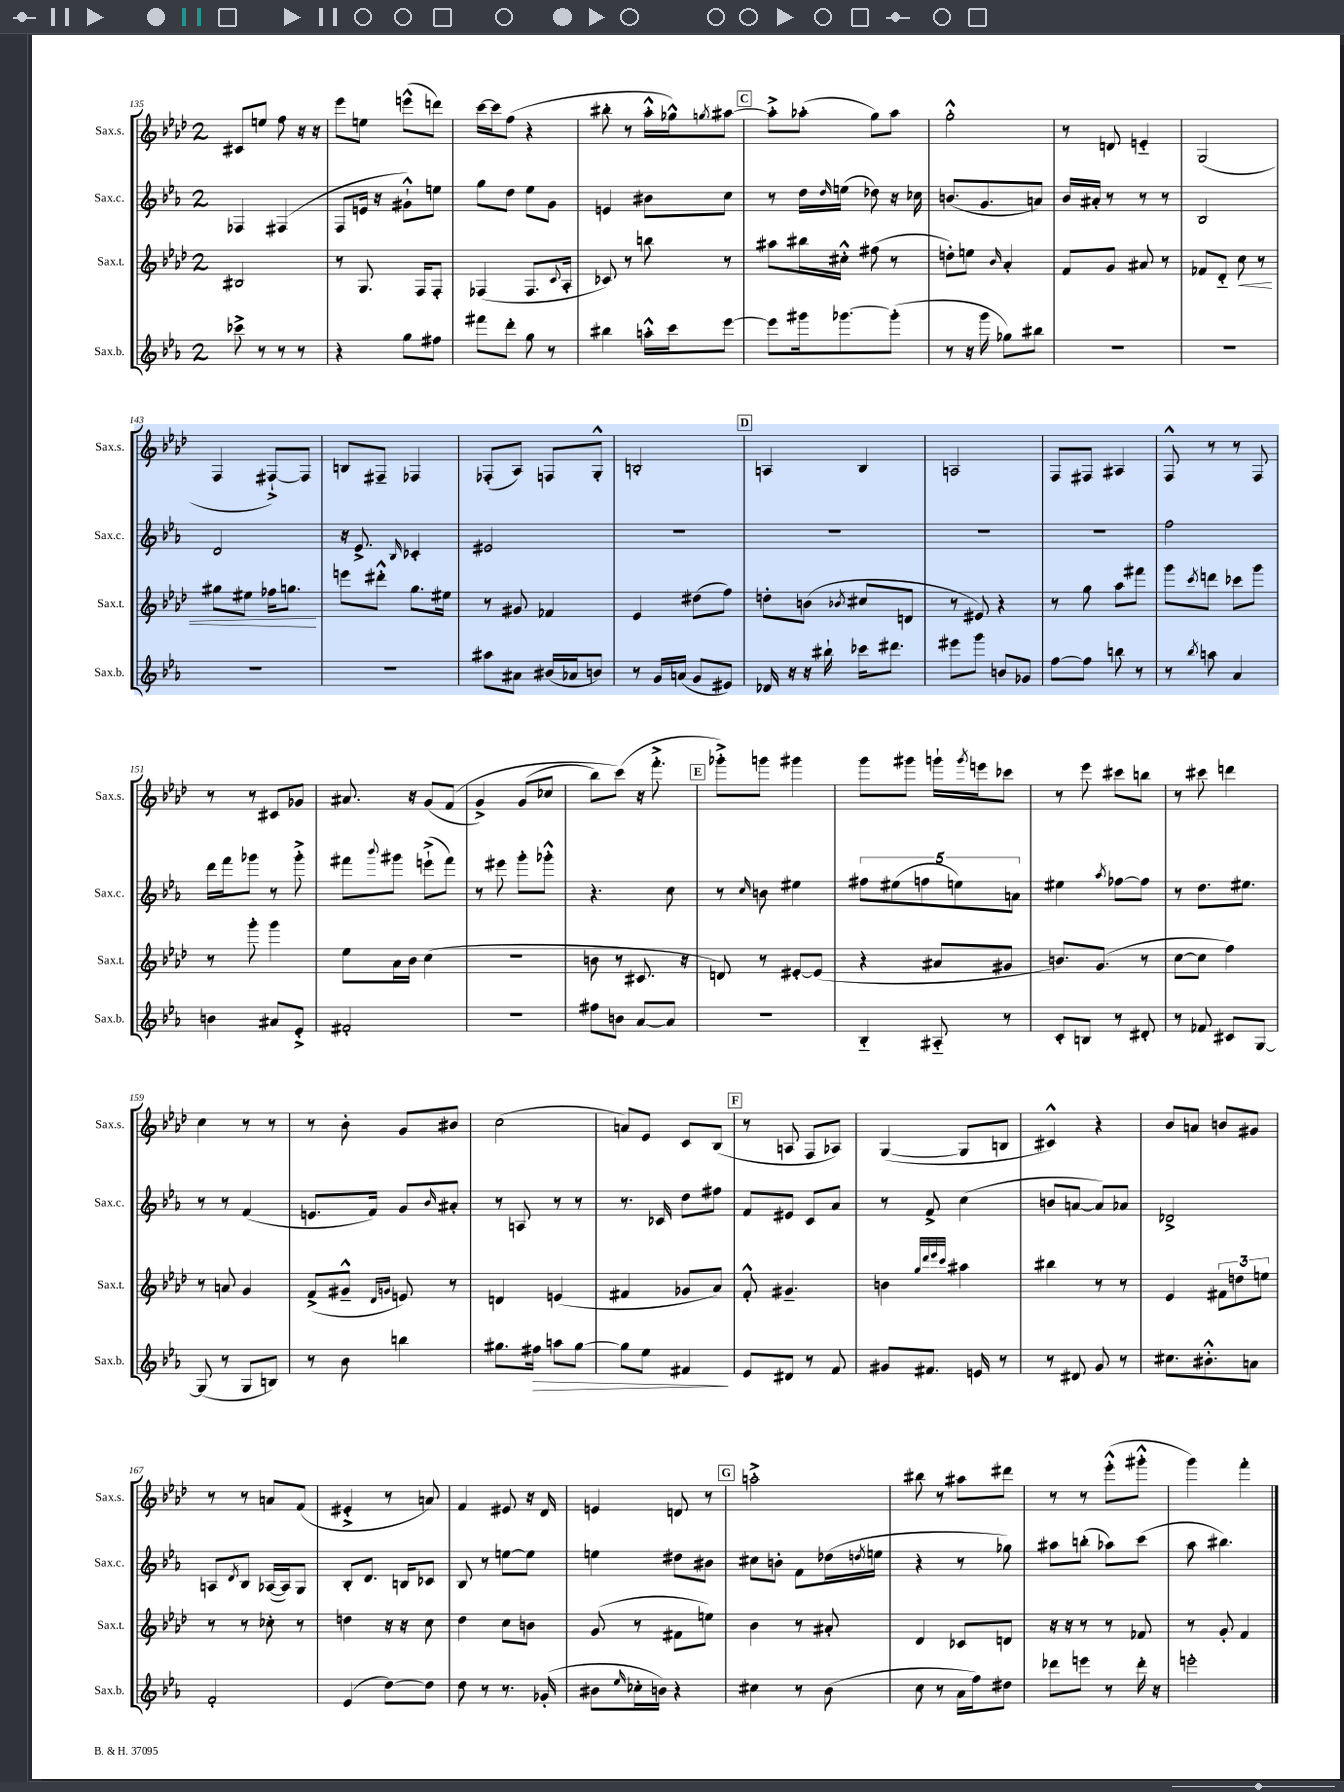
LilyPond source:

<<
\new StaffGroup <<
\new Staff = "s0" \with { instrumentName = "Sax.s." shortInstrumentName = "Sax.s." } {
    \clef treble \key aes \major \once \override Staff.TimeSignature.style = #'single-digit \time 2/4
    cis'8 e''8 f''8 r16 r16 |
    ees'''8 e''8 e'''8-^( d'''8) |
    c'''16~ c'''16 f''8( r4 |
    bis''8-. r8 aes''16-.-^ ges''16-^) \acciaccatura { g''8 } ais''8~ |
    \mark \markup { \box "C" } ais''8-.-> aes''8-.( g''8) aes''8 |
    g''2-.-^ |
    r8 d'8 e'4-_ |
    g2( |
    f4 fis8~-!->) fis8 |
    b8 fis8-- fes4 |
    fes8-.( aes8) f8 g8-.-^ |
    b2-. |
    \mark \markup { \box "D" } a4 bes4 |
    a2 |
    f8 fis8 ais4 |
    f8-^ r8 r8 f8 |
    r8 r8 cis'8 ges'8 |
    ais'8. r16 g'8( f'8\( |
    g'4->) g'8( ces''8 |
    bes''8) c'''8(\) r16 f'''8.-.-> |
    \mark \markup { \box "E" } ges'''8-.->) g'''8 gis'''4 |
    g'''8 gis'''8 g'''16-! \acciaccatura { g'''8 } e'''16 ces'''8 |
    r8 ees'''8 cis'''8 b''8 |
    r8 cis'''8 d'''4 |
    c''4 r8 r8 |
    r8 bes'8-. g'8 bis'8 |
    c''2( |
    a'8) ees'8 c'8 bes8( |
    \mark \markup { \box "F" } r8 a8 f8 aes8) |
    g4~( g8 b8 |
    cis'4-^) r4 |
    bes'8 a'8 b'8 gis'8 |
    r8 r8 a'8 f'8( |
    eis'4-.-> r8 a'8) |
    f'4 eis'8 r16 des'16 |
    e'4 d'8 r8 |
    \mark \markup { \box "G" } a''2-.-> |
    bis''8 r8 ais''8 dis'''8 |
    r8 r8 ees'''8-.-^( gis'''8-.-^ |
    g'''4) f'''4-. \bar "|." |
}
\new Staff = "s1" \with { instrumentName = "Sax.c." shortInstrumentName = "Sax.c." } {
    \clef treble \key ees \major \once \override Staff.TimeSignature.style = #'single-digit \time 2/4
    fes4 fis4( |
    f8 e'16 r16 gis'8-!-^) e''8 |
    g''8 d''8 ees''8 g'8 |
    e'4 bis'8 c''8 |
    \mark \markup { \box "C" } r8 d''16 \grace { d''16 } e''16( des''8) r16 ces''16 |
    b'8.( g'8. a'8) |
    bes'16 ais'16-. r8 r8 r8 |
    bes2 |
    d'2 |
    r16 ees'8.-> \grace { bes16 } ces'4-. |
    eis'2 |
    R2 |
    \mark \markup { \box "D" } R2 |
    R2 |
    R2 |
    f''2 |
    d'''16 f'''16 ges'''8 r8 ges'''8-.-> |
    fis'''8 \appoggiatura { bes'''8 } gis'''8 e'''8-!->( fis'''8) |
    r8 eis'''8 g'''8-. ges'''8-.-^ |
    r4. c''8 |
    \mark \markup { \box "E" } r8 \grace { c''16 } b'8 eis''4 |
    \tuplet 5/4 { fis''8 eis''8( f''8 e''8) a'8 } |
    eis''4 \acciaccatura { aes''8 } fes''8~ fes''8 |
    r8 d''8. eis''8. |
    r8 r8 f'4( |
    e'8. f'16) g'8 \grace { bes'16 } ais'8-. |
    r8 a8 r8 r8 |
    r8. ces'16 d''8 fis''8 |
    \mark \markup { \box "F" } f'8 eis'8 c'8 aes'8 |
    r8 f'8-> c''4( |
    b'8 a'8~ a'8) aes'8 |
    des'2-> |
    a8 \acciaccatura { d'8 } bes8 aes16~( aes16) g8 |
    bes8-. d'8. b16 ces'8 |
    bes8 r8 e''8~ e''8 |
    e''4 dis''8 bis'8 |
    \mark \markup { \box "G" } cis''8 b'8-. f'8 des''16( \acciaccatura { d''8 } e''16 |
    r4 r8 ges''8) |
    ais''8 b''8-.( aes''8) c'''8( |
    aes''8 bis''4.) \bar "|." |
}
\new Staff = "s2" \with { instrumentName = "Sax.t." shortInstrumentName = "Sax.t." } {
    \clef treble \key aes \major \once \override Staff.TimeSignature.style = #'single-digit \time 2/4
    bis2 |
    r8 g8. f16 f8-. |
    fes4( fes8. \appoggiatura { c'8 } aes16-. |
    ces'8) r8 b''8 r8 |
    \mark \markup { \box "C" } ais''8 bis''16 cis''16-.-^ fis''8( r8 |
    d''8-.) e''8 \grace { bes'16 } aes'4-. |
    f'8 g'8 ais'8 r8 |
    fes'8 des'8-_ c''8\< r8 |
    gis''8 eis''8 fes''16 g''8.\! |
    e'''8 dis'''8-.-^ g''8. eis''16 |
    r8 gis'8 fes'4 |
    ees'4 dis''8( f''8) |
    \mark \markup { \box "D" } d''8-. b'8( \acciaccatura { bes'8 } cis''8 d'8 |
    r8 eis'8) r4 |
    r8 g''8 aes''8 fis'''8 |
    g'''8 \acciaccatura { c'''8 } d'''8 ces'''8 g'''8 |
    r8 g'''8-. g'''4 |
    ees''8 aes'16 bes'16 c''4( |
    R2 |
    b'8 r8 cis'8. r16 |
    \mark \markup { \box "E" } d'8) r8 eis'8~-. eis'8( |
    r4 ais'8 gis'8 |
    b'8.) g'8.( r8 |
    c''8~ c''8 f''4) |
    r8 a'8 g'4 |
    f'8->( gis'8---^ \grace { des'16 g'16 } e'8) r8 |
    d'4 e'4( |
    fis'4 ges'8 aes'8) |
    \mark \markup { \box "F" } f'8-.-^ gis'4.-- |
    b'4 \grace { g''32 des'''32 ees'''32 c'''32 } ais''4 |
    bis''4 r8 r8 |
    ees'4 \tuplet 3/2 { fis'8 d''8 e''8 } |
    r8 r8 ces''8-. r8 |
    d''4 r16 r16 c''8 |
    des''4 c''8 b'8 |
    g'8( r8 fis'8 e''8) |
    \mark \markup { \box "G" } bes'4 r8 ais'8-. |
    des'4 ces'8 d'8 |
    r16 r16 r8 r8 fes'8 |
    r8 g'8-. f'4 \bar "|." |
}
\new Staff = "s3" \with { instrumentName = "Sax.b." shortInstrumentName = "Sax.b." } {
    \clef treble \key ees \major \once \override Staff.TimeSignature.style = #'single-digit \time 2/4
    ces'''8-> r8 r8 r8 |
    r4 g''8 fis''8 |
    fis'''8 d'''8-. g''8 r8 |
    bis''4 a''16-.-^ c'''16 ees'''8~ |
    \mark \markup { \box "C" } ees'''8 gis'''16 ges'''8.~ ges'''8-.( |
    r8 r16 g'''16 ges''8) bis''8 |
    R2 |
    R2 |
    R2 |
    R2 |
    ais''8 ais'8 bis'16( aes'16 b'8) |
    r8 g'16 a'16( g'8 eis'8) |
    \mark \markup { \box "D" } des'16 r16 r16 bis''16-! ces'''16 dis'''8. |
    eis'''8 g'''8 b'8 ges'8 |
    f''8~ f''8 b''8 r8 |
    r8 \acciaccatura { bes''8 } a''8 aes'4 |
    b'4 ais'8 ees'8-.-> |
    fis'2-. |
    R2 |
    fis''8 b'8 aes'8~ aes'8 |
    \mark \markup { \box "E" } R2 |
    bes4-_ ais8-_ r8 |
    c'8-. b8 r8 dis'8-. |
    r8 fes'8 cis'8 g8~ |
    g8( r8 g8 b8) |
    r8 bes'8 b''4 |
    gis''8. fis''16\> a''8 gis''8~ |
    gis''8 ees''8 fis'4\! |
    \mark \markup { \box "F" } ees'8 dis'8 r8 f'8 |
    gis'8 fis'8. e'16 r8 |
    r8 dis'8 g'8 r8 |
    cis''8. bis'8.-.-^ a'8 |
    f'2-. |
    ees'4( d''8~) d''8 |
    d''8 r8 r8. ges'16-.( |
    bis'8 \grace { ees''16 } ces''16-. b'16) r4 |
    \mark \markup { \box "G" } cis''4 r8 bes'8( |
    c''8 r8 aes'16 f''16) dis''8 |
    des'''8 e'''8 r8 des'''16-. r16 |
    e'''2-. \bar "|." |
}
>>
>>
\layout { \context { \Score currentBarNumber = #135 } }
